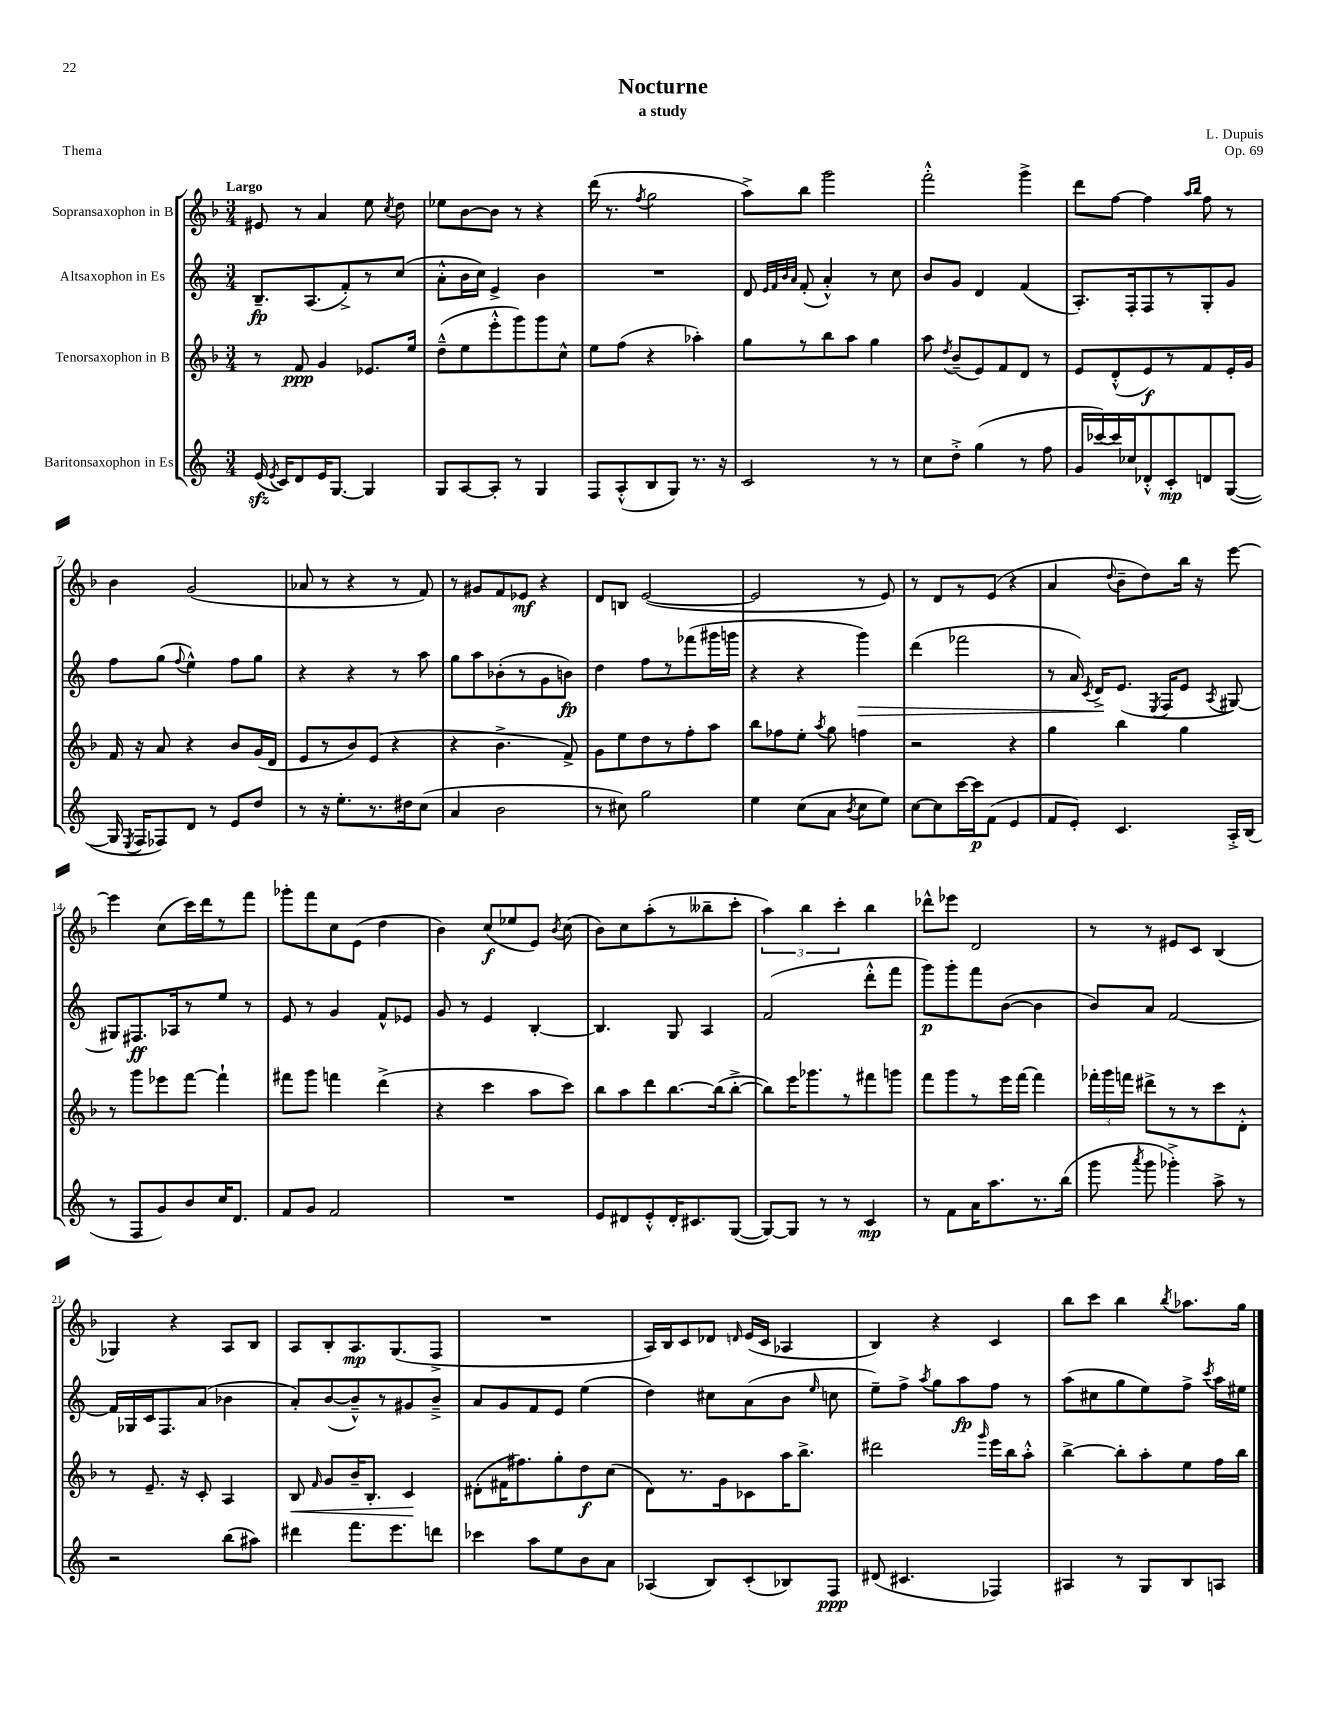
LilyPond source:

\header { title = "Nocturne" composer = "L. Dupuis" subtitle = "a study" opus = "Op. 69" piece = "Thema" }
<<
\new StaffGroup <<
\new Staff = "s0" \with { instrumentName = "Sopransaxophon in B" } {
    \clef treble \key f \major \numericTimeSignature \time 3/4 \tempo "Largo"
    \autoBeamOff eis'8 r8 a'4 e''8 \acciaccatura { c''8 } d''8 |
    ees''8[ bes'8~ bes'8] r8 r4 |
    d'''16( r8. \acciaccatura { f''8 } g''2 |
    a''8[->) bes''8] g'''2 |
    f'''2-.-^ g'''4-> |
    d'''8[ f''8]~ f''4 \grace { a''16[ bes''16] } f''8 r8 |
    bes'4 g'2( |
    aes'8 r8 r4 r8 f'8) |
    r8 gis'8[ f'8 ees'8]\mf r4 |
    d'8[ b8] e'2~( |
    e'2 r8 e'8) |
    r8 d'8[ r8 e'8]( r4 |
    a'4 \appoggiatura { d''8 } bes'8[-- d''8) bes''16] r16 e'''8~ |
    e'''4 c''8[( c'''16) d'''16 r8 f'''8] |
    ges'''8[-. f'''8 c''8 e'8]( d''4 |
    bes'4) c''8[\f( ees''8 e'8]) \acciaccatura { bes'8 } c''8( |
    bes'8[) c''8 a''8-.( r8 beses''8-- c'''8]-. |
    \tuplet 3/2 { a''4) bes''4 c'''4-. } bes''4 |
    des'''8[-^ ees'''8] d'2 |
    r8 r8 eis'8[ c'8] bes4( |
    ges4) r4 a8[ bes8] |
    a8[ bes8-. a8.\mp g8.( f8]-> |
    R2. |
    a16[) bes16 c'8 des'8] \grace { d'16 } e'16[( c'16] aes4 |
    bes4) r4 c'4 |
    bes''8[ c'''8] bes''4 \acciaccatura { bes''8 } aes''8.[ g''16] \bar "|." |
}
\new Staff = "s1" \with { instrumentName = "Altsaxophon in Es" } {
    \clef treble \key c \major \numericTimeSignature \time 3/4
    \autoBeamOff b8.[--\fp a8.( f'8-.->) r8 c''8]( |
    a'8[-.-^ b'16 c''16]) e'4-> b'4 |
    R2. |
    d'8 \grace { e'32[ f'32 b'32 a'32] } f'8-.( a'4-.-^) r8 c''8 |
    b'8[ g'8] d'4 f'4( |
    a8.[-.) f16-. f8 r8 g8-. g'8] |
    f''8[ g''8]( \appoggiatura { f''8 } e''4-^) f''8[ g''8] |
    r4 r4 r8 a''8 |
    g''8[ a''8 bes'8-.( r8 g'8 b'8]\fp) |
    d''4 f''8[ r8 fes'''8( gis'''16 g'''16] |
    r4 r4 g'''4\>) |
    d'''4( fes'''2 |
    r8 a'16) \acciaccatura { c'8 } d'16[->\! e'8.]( \acciaccatura { e8 } f16[ e'8] \acciaccatura { a8 } gis8~) |
    gis8[ fis8.\ff aes16 r8 e''8] r8 |
    e'8 r8 g'4 f'8[-^ ees'8] |
    g'8 r8 e'4 b4~-. |
    b4. g8 a4 |
    f'2( d'''8[-.-^ f'''8] |
    g'''8[\p) g'''8-. f'''8 b'8]~( b'4 |
    b'8[) a'8] f'2~ |
    f'16[ ges16 c'16 f8. a'8]( bes'4 |
    a'8[-.) b'8~( b'8---^) r8 gis'8 b'8]---> |
    a'8[ g'8 f'8 e'8] e''4( |
    d''4) cis''8[ a'8( b'8] \grace { e''16 } c''8 |
    e''8[--) f''8]-> \acciaccatura { a''8 } g''8[ a''8\fp f''8] r8 |
    a''8[( cis''8 g''8 e''8) f''8]-> \acciaccatura { c'''8 } a''16[ eis''16] \bar "|." |
}
\new Staff = "s2" \with { instrumentName = "Tenorsaxophon in B" } {
    \clef treble \key f \major \numericTimeSignature \time 3/4
    \autoBeamOff r8 f'8\ppp g'4 ees'8.[ e''16] |
    d''8[---^( e''8 e'''8-.-^ g'''8) g'''8 c''8]-^ |
    e''8[ f''8]( r4 aes''4-.) |
    g''8[ r8 bes''8 a''8] g''4 |
    a''8 \acciaccatura { d''8 } bes'8[--( e'8) f'8 d'8] r8 |
    e'8[ d'8-.-^( e'8\f) r8 f'8 e'16-. g'16] |
    f'16 r16 a'8 r4 bes'8[ g'16( d'16] |
    e'8[ r8 bes'8) e'8]( r4 |
    r4 bes'4.-> f'8->) |
    g'8[ e''8 d''8 r8 f''8-. a''8] |
    bes''8[ fes''8 e''8]-. \acciaccatura { a''8 } g''8 f''4 |
    r2 r4 |
    g''4 bes''4 g''4 |
    r8 g'''8[ ees'''8 f'''8]~ f'''4-! |
    fis'''8[ g'''8] f'''4 d'''4->( |
    r4 c'''4 a''8[ c'''8]) |
    bes''8[ a''8 d'''8 bes''8.~ bes''16( bes''8]~-.-> |
    bes''8[) e'''16 ges'''8. r8 fis'''8 g'''8] |
    f'''8[ g'''8 r8 e'''16 f'''16]~ f'''4 |
    \tuplet 3/2 { fes'''16[-. g'''16 f'''16] } dis'''8[-> r8 r8 c'''8 d'8]-.-^ |
    r8 e'8.-- r16 c'8-. a4 |
    bes8\< \grace { f'16 } g'8[ bes'16-- bes8.]-. c'4\! |
    dis'8[-.( fis'16 fis''8.) g''8-. d''8\f c''8]( |
    d'8[) r8. g'16 ces'8 a''16 bes''8.]-> |
    dis'''2 \grace { g'''16 } e'''16[ bes''16 a''8]-.-^ |
    bes''4~-> bes''8[-. a''8-. e''8 f''16 bes''16] \bar "|." |
}
\new Staff = "s3" \with { instrumentName = "Baritonsaxophon in Es" } {
    \clef treble \key c \major \numericTimeSignature \time 3/4
    \autoBeamOff e'16\sfz( \acciaccatura { e'8 } c'16[) d'8 e'16 g8.]~ g4 |
    g8[ a8~ a8]-. r8 g4 |
    f8[ a8-.-^( b8 g8]) r8. r16 |
    c'2 r8 r8 |
    c''8[ d''8]-.-> g''4( r8 f''8 |
    g'16[ ces'''16~) ces'''16 ces''16 des'8-.-^ c'8-.\mp d'8 g8]~( |
    g16 \acciaccatura { e8 } f16[ fes8) d'8] r8 e'8[ d''8] |
    r8 r16 e''8.[-. r8. dis''16 c''8]( |
    a'4 b'2 |
    r8 cis''8) g''2 |
    e''4 c''8[( a'8] \acciaccatura { b'8 } c''8[ e''8]) |
    c''8[~ c''8 c'''16~ c'''16\p f'8]( e'4 |
    f'8[ e'8]-.) c'4. a16[-.-> b16]( |
    r8 f8[ g'8) b'8 c''16 d'8.] |
    f'8[ g'8] f'2 |
    R2. |
    e'8[ dis'8 e'8-.-^ dis'16-. cis'8. g8]~( |
    g8[~) g8] r8 r8 c'4\mp |
    r8 f'8[ a'16 a''8. r8. b''16]( |
    g'''8 \acciaccatura { a'''8 } g'''8 ges'''4-.->) a''8-> r8 |
    r2 b''8[( ais''8]) |
    dis'''4 f'''8.[ e'''8. d'''8] |
    ces'''4 a''8[ e''8 b'8 a'8] |
    aes4( b8[) c'8-.( bes8) f8]\ppp |
    dis'8( cis'4. fes4) |
    ais4 r8 g8[ b8 a8] \bar "|." |
}
>>
>>
